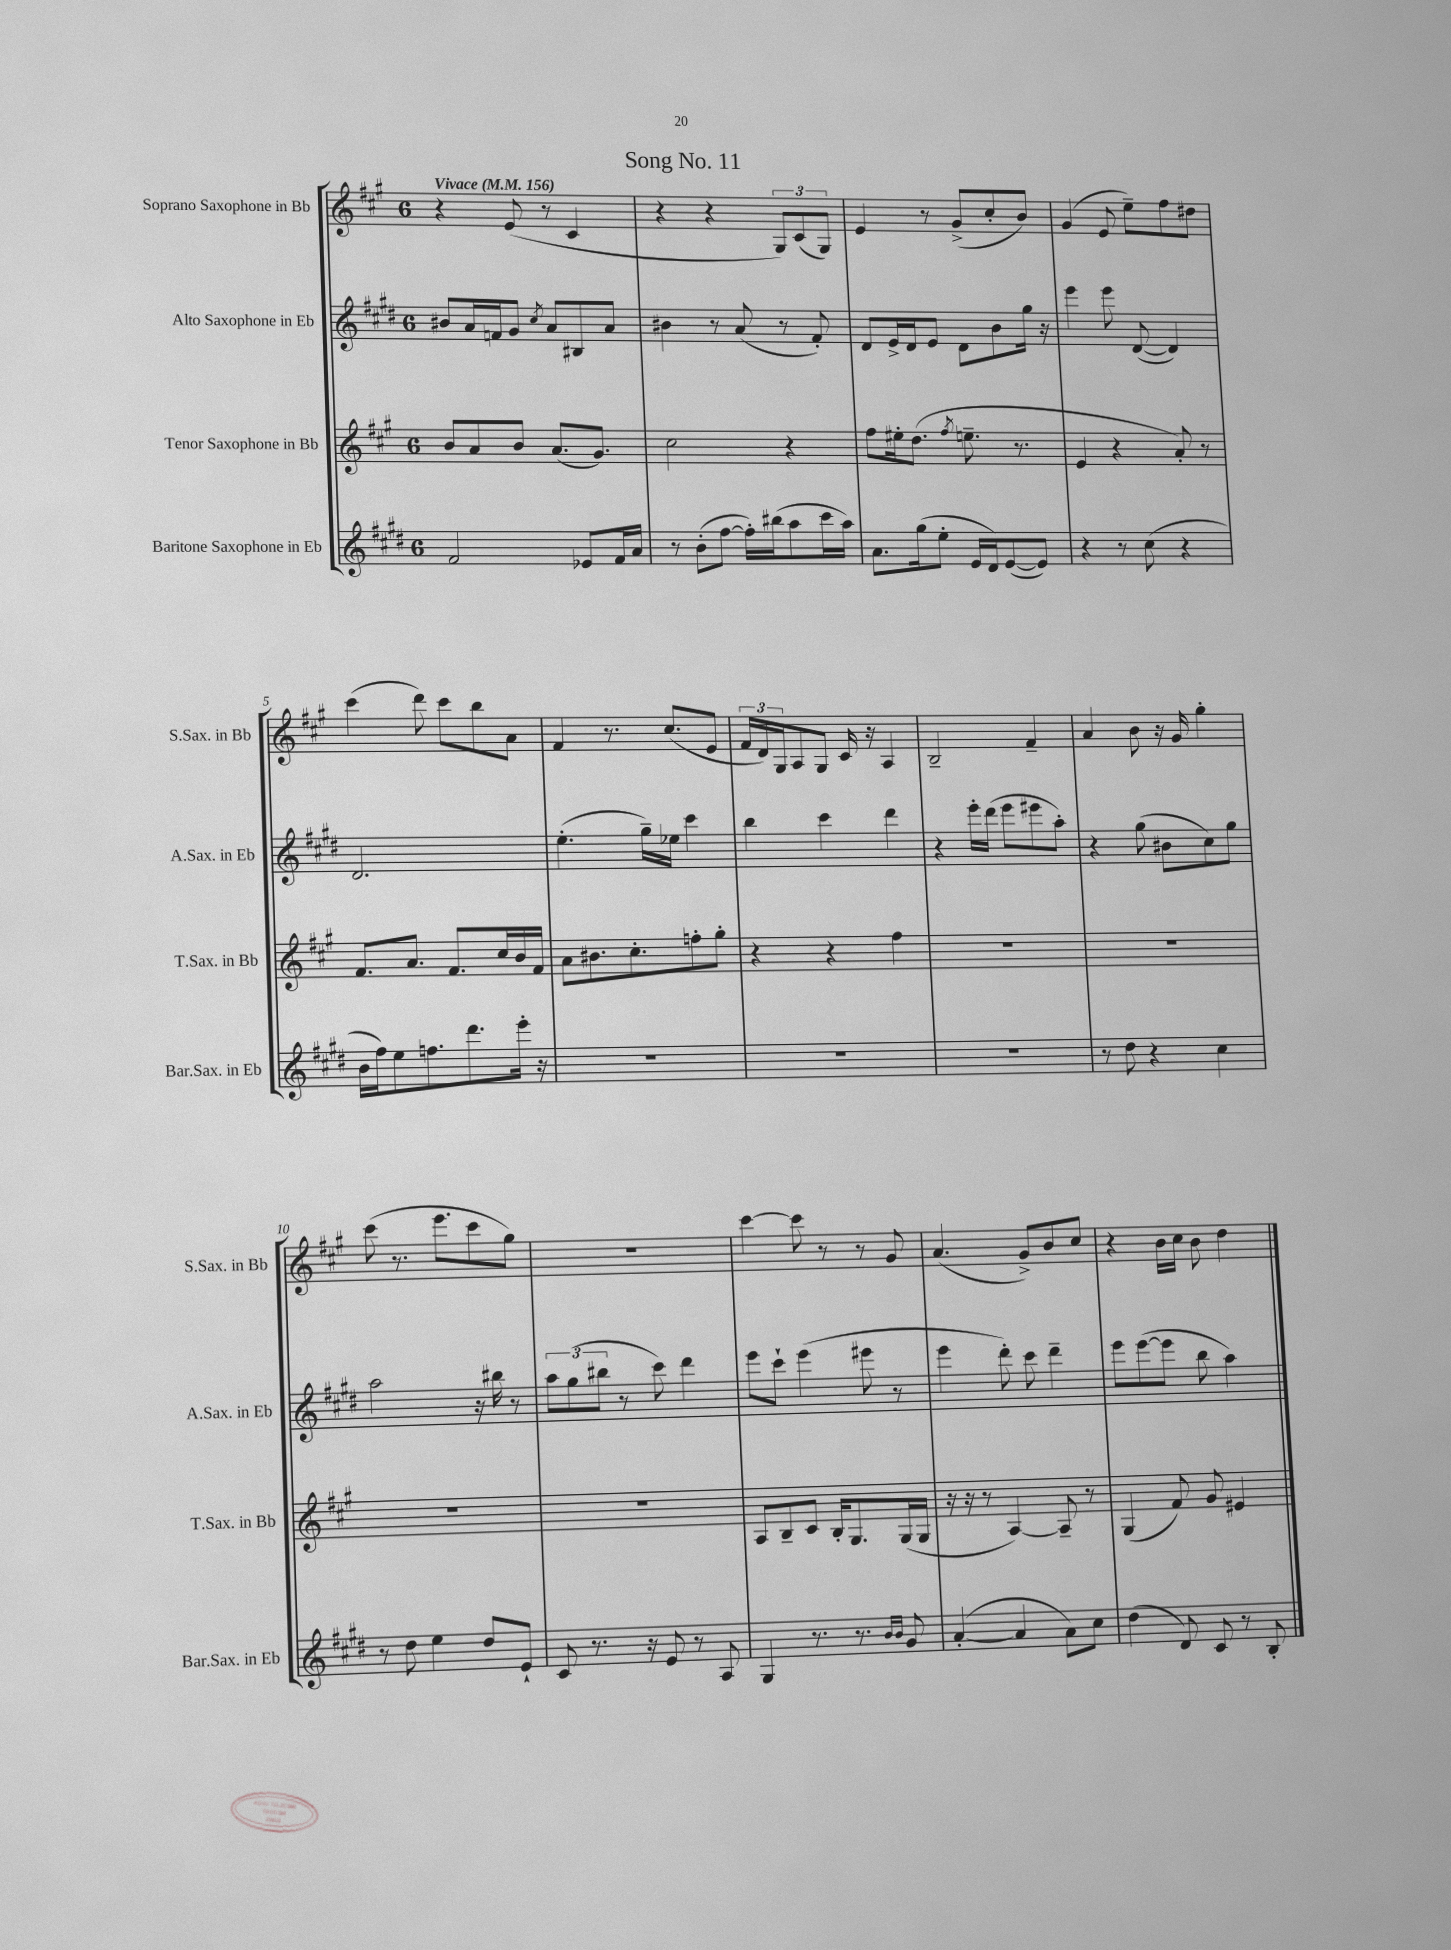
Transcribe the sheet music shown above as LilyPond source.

\header { title = "Song No. 11" }
<<
\new StaffGroup <<
\new Staff = "s0" \with { instrumentName = "Soprano Saxophone in Bb" shortInstrumentName = "S.Sax. in Bb" } {
    \clef treble \key a \major \once \override Staff.TimeSignature.style = #'single-digit \time 6/8 \tempo "Vivace" 4 = 156
    r4 e'8( r8 cis'4 |
    r4 r4 \tuplet 3/2 { gis8) cis'8( gis8) } |
    e'4 r8 gis'8->( cis''8-. b'8) |
    gis'4( e'8 e''8--) fis''8 dis''8 |
    cis'''4( d'''8) cis'''8 b''8 a'8 |
    fis'4 r8. cis''8.( e'8 |
    \tuplet 3/2 { fis'16 d'16) gis16 } a8 gis8 cis'16 r16 a4 |
    b2-- fis'4-- |
    a'4 b'8 r16 gis'16 gis''4-. |
    cis'''8( r8. e'''8. cis'''8 gis''8) |
    R2. |
    cis'''4~ cis'''8 r8 r8 gis'8 |
    a'4.( gis'8->) b'8 cis''8 |
    r4 b'16 cis''16 b'8 d''4 \bar "|." |
}
\new Staff = "s1" \with { instrumentName = "Alto Saxophone in Eb" shortInstrumentName = "A.Sax. in Eb" } {
    \clef treble \key e \major \once \override Staff.TimeSignature.style = #'single-digit \time 6/8
    bis'8 a'16 f'16 gis'8 \acciaccatura { cis''8 } a'8 bis8 a'8 |
    bis'4 r8 a'8( r8 fis'8-.) |
    dis'8 e'16-> dis'16 e'8 dis'8 b'8 gis''16 r16 |
    e'''4 e'''8 dis'8~( dis'4) |
    dis'2. |
    e''4.-.( gis''16--) ees''16 cis'''4 |
    b''4 cis'''4 dis'''4 |
    r4 e'''16-. dis'''16( e'''8 eis'''8 a''8-.) |
    r4 gis''8( bis'8 cis''8) gis''8 |
    a''2 r16 bis''16 r8 |
    \tuplet 3/2 { a''8 gis''8( bis''8 } r8 cis'''8) dis'''4 |
    e'''8 cis'''8-! e'''4( eis'''8 r8 |
    e'''4 dis'''8-.) cis'''8 dis'''4-- |
    e'''8 e'''8~( e'''8 b''8 a''4) \bar "|." |
}
\new Staff = "s2" \with { instrumentName = "Tenor Saxophone in Bb" shortInstrumentName = "T.Sax. in Bb" } {
    \clef treble \key a \major \once \override Staff.TimeSignature.style = #'single-digit \time 6/8
    b'8 a'8 b'8 a'8.( gis'8.) |
    cis''2 r4 |
    fis''8 eis''16-. d''8.( \acciaccatura { fis''8 } e''8.-- r8. |
    e'4 r4 a'8-.) r8 |
    fis'8. a'8. fis'8. cis''16 b'16 fis'16 |
    a'8 bis'8. cis''8.-. f''8-. gis''8-. |
    r4 r4 fis''4 |
    R2. |
    R2. |
    R2. |
    R2. |
    a8 b8-- cis'8 b16-. gis8. gis16( gis16 |
    r16 r16 r8 a4~) a8-- r8 |
    gis4( fis'8) gis'8 eis'4 \bar "|." |
}
\new Staff = "s3" \with { instrumentName = "Baritone Saxophone in Eb" shortInstrumentName = "Bar.Sax. in Eb" } {
    \clef treble \key e \major \once \override Staff.TimeSignature.style = #'single-digit \time 6/8
    fis'2 ees'8 fis'16 a'16 |
    r8 b'8-.( fis''8~ fis''16-.) bis''16( a''8 cis'''16 a''16) |
    a'8. gis''16( e''8-. e'16 dis'16) e'8~( e'8) |
    r4 r8 cis''8( r4 |
    b'16 fis''16) e''8 f''8. dis'''8. e'''16-. r16 |
    R2. |
    R2. |
    R2. |
    r8 dis''8 r4 cis''4 |
    r8 dis''8 e''4 dis''8 e'8-! |
    cis'8 r8. r16 e'8 r8 a8 |
    gis4 r8. r8. \grace { b'16 b'16 } gis'8 |
    a'4~-.( a'4 a'8) cis''8 |
    dis''4( dis'8) cis'8 r8 b8-. \bar "|." |
}
>>
>>
